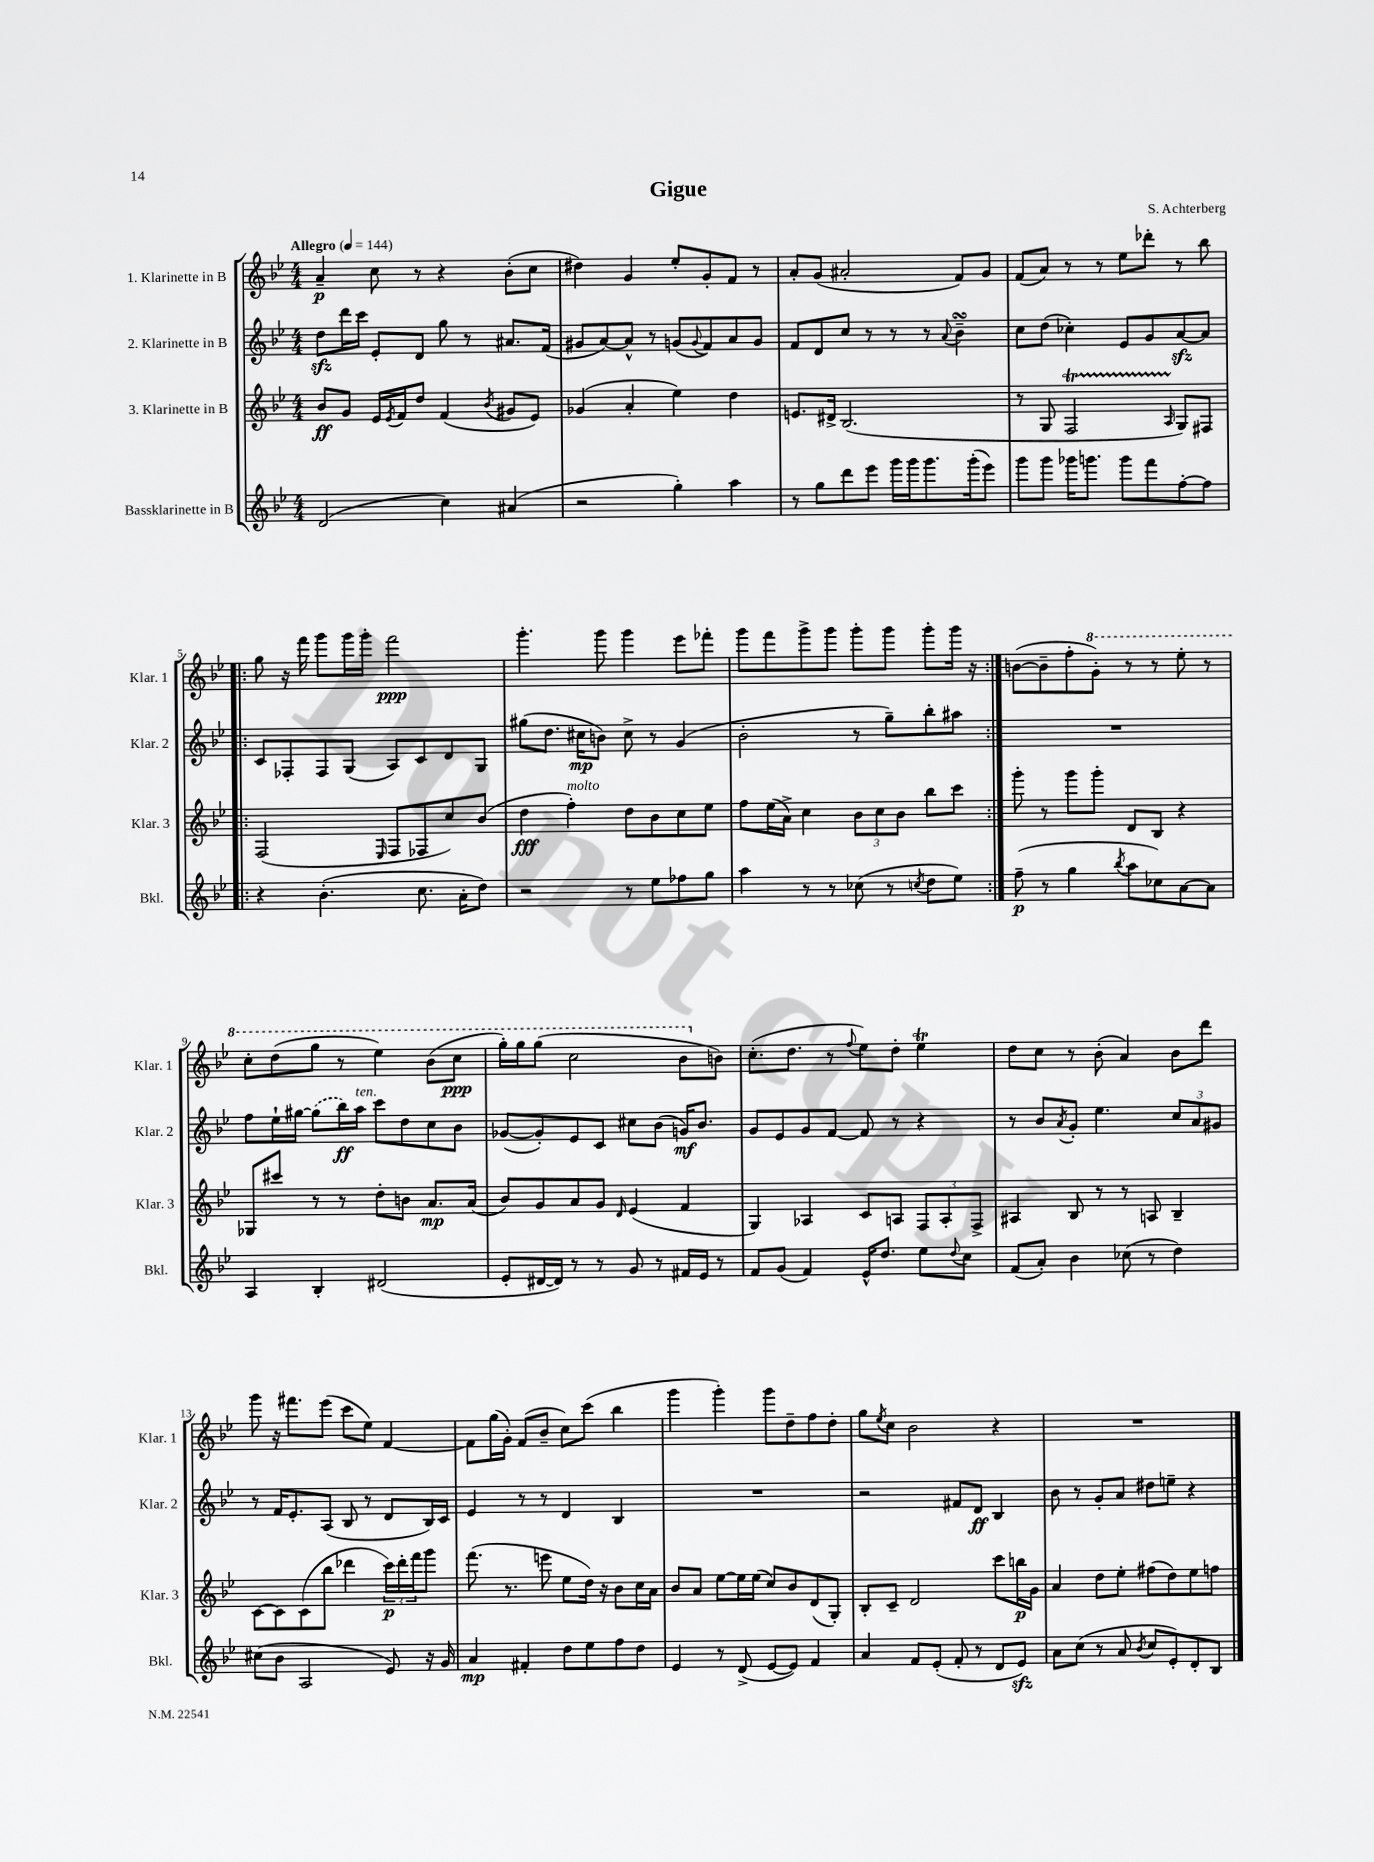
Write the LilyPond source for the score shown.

\header { title = "Gigue" composer = "S. Achterberg" }
<<
\new StaffGroup <<
\new Staff = "s0" \with { instrumentName = "1. Klarinette in B" shortInstrumentName = "Klar. 1" } {
    \clef treble \key bes \major \numericTimeSignature \time 4/4 \tempo "Allegro" 4 = 144
    a'4--\p c''8 r8 r4 bes'8-.( c''8 |
    dis''4) g'4 ees''8-. g'8-. f'8 r8 |
    a'8-. g'8( ais'2-. f'8) g'8 |
    f'8( a'8) r8 r8 ees''8 des'''8-. r8 bes''8 |
    \repeat volta 2 { g''8 r16 f'''16 g'''8 g'''16 g'''16-. f'''2\ppp |
    g'''4.-. g'''8 g'''4 ees'''8 fes'''8-. |
    g'''8 f'''8 g'''8-> g'''8 g'''8-. g'''8 g'''8-. g'''16 r16 | }
    b'8~( b'8-- f''8-. \ottava #1 g''8-.) r8 r8 ees'''8-. r8 |
    c'''8-. d'''8( g'''8 r8 ees'''4) bes''8( c'''8\ppp |
    g'''16-.) g'''16 g'''8( c'''2 bes''8 \ottava #0 b'8) |
    c''8.-.( d''8. r8 \appoggiatura { f''8 } ees''8) d''8-. ees''4\trill |
    d''8 c''8 r8 bes'8-.( a'4) bes'8 d'''8 |
    g'''8 r16 fis'''8. ees'''8( c'''8 ees''8) f'4~ |
    f'8 g''16( g'16-.) f'8( bes'8-- c''8) c'''8( bes''4 |
    g'''4 g'''4-.) g'''8 d''8-- f''8 d''8-. |
    g''8 \acciaccatura { ees''8 } c''8 bes'2 r4 |
    R1 \bar "|." |
}
\new Staff = "s1" \with { instrumentName = "2. Klarinette in B" shortInstrumentName = "Klar. 2" } {
    \clef treble \key bes \major \numericTimeSignature \time 4/4
    d''8\sfz d'''16 c'''16 ees'8-. d'8 g''8 r8 ais'8. f'16( |
    gis'8 a'8~) a'8-^ r8 g'8( \appoggiatura { g'8 } f'8) a'8 g'8 |
    f'8 d'8 c''8 r8 r8 r8 \appoggiatura { a'8 } bes'4--\turn |
    c''8 d''8( ces''4-.) ees'8 g'8 a'8~\sfz a'8 |
    \repeat volta 2 { c'8 fes8-. fes8 g8( a8) c'8 d'8 g8 |
    gis''8( d''8. cis''16\mp b'8) cis''8-> r8 g'4( |
    bes'2-. r8 g''8--) bes''8-. ais''8 | }
    R1 |
    f''8 ees''16-! gis''16~ \once \slurDashed gis''8( bes''16\ff) a''16^\markup { \italic "ten." } c'''8 d''8 c''8 bes'8 |
    ges'8~( ges'8-.) ees'8 c'8 cis''8 bes'8( g'16\mf) bes'8. |
    g'8 ees'8 g'8 f'8~ f'8 r8 r4 |
    r8 bes'8 \acciaccatura { a'8 } g'8-. ees''4. \tuplet 3/2 { c''8 a'8 gis'8 } |
    r8 f'16 ees'8.-. a8( bes8 r8 d'8 bes16) c'16 |
    ees'4 r8 r8 d'4 bes4 |
    R1 |
    r2 fis'8 d'8\ff bes4 |
    bes'8 r8 g'8-. a'8 dis''8 e''8-- r4 \bar "|." |
}
\new Staff = "s2" \with { instrumentName = "3. Klarinette in B" shortInstrumentName = "Klar. 3" } {
    \clef treble \key bes \major \numericTimeSignature \time 4/4
    bes'8\ff g'8 ees'16 \acciaccatura { ees'8 } f'16 d''8 f'4( \acciaccatura { bes'8 } gis'8 ees'8) |
    ges'4( a'4-. ees''4) d''4 |
    e'8. dis'16-> bes2.( |
    r8 g8 f2\startTrillSpan \grace { a16 } g8\stopTrillSpan) fis8 |
    \repeat volta 2 { f2( \grace { ees16 } f8 fes8 c''8) bes'8( |
    d''4\fff f''4-.^\markup { \italic "molto" }) d''8 bes'8 c''8 ees''8 |
    f''8 ees''16( a'16->) c''4 \tuplet 3/2 { bes'8 c''8 bes'8 } bes''8 c'''8 | }
    g'''8-. r8 g'''8 g'''8-. d'8 bes8 r4 |
    ges8 cis'''8 r8 r8 d''8-. b'8 a'8.\mp a'16( |
    bes'8) g'8 a'8 g'8 \grace { d'16 } ees'4( f'4 |
    g4) aes4 c'8 a8 \tuplet 3/2 { f8 a8-. f8-> } |
    ais4 bes8 r8 r8 a8 bes4-- |
    c'8~ c'8 c'8( bes''8 des'''4 \tuplet 3/2 { c'''16\p) des'''16-. f'''16 } g'''8 |
    f'''8.( r8. e'''8 ees''8 d''16) r16 bes'8 c''16 a'16 |
    bes'8 a'8 ees''8~ ees''16 ees''16( c''8) bes'8 d'8( g8-.) |
    bes8-. c'8-- d'2 c'''8 b''16\p g'16 |
    a'4 d''8 ees''8-. fis''8( d''8) ees''8 f''8 \bar "|." |
}
\new Staff = "s3" \with { instrumentName = "Bassklarinette in B" shortInstrumentName = "Bkl." } {
    \clef treble \key bes \major \numericTimeSignature \time 4/4
    d'2( c''4) ais'4( |
    r2 g''4-.) a''4 |
    r8 g''8 d'''8 ees'''8 g'''16 g'''16 g'''8. g'''16-.( ees'''8) |
    g'''8 g'''8 ges'''16 g'''8. g'''8 f'''8 f''8~-. f''8 |
    \repeat volta 2 { r4 bes'4.-.( c''8. a'16-. d''8) |
    r2 r8 ees''8 fes''8 g''8 |
    a''4 r8 r8 ces''8( r8 \acciaccatura { c''8 } d''8 ees''8) | }
    f''8--\p( r8 g''4 \acciaccatura { bes''8 } a''8 ces''8) a'8~ a'8 |
    a4 bes4-. dis'2( |
    ees'8-. dis'16~ dis'16) r8 r8 g'8 r8 fis'16 ees'16 r8 |
    f'8 g'8( f'4) ees'16-^ d''8. ees''8 \appoggiatura { d''8 } c''8 |
    f'8( a'8-.) bes'4 ces''8( r8 d''4) |
    cis''8( bes'8 a2 ees'8) r16 g'16 |
    a'4\mp fis'4-. d''8 ees''8 f''8 d''8 |
    ees'4 r8 d'8->( ees'8~ ees'8) f'4 |
    a'4 f'8 ees'8-.( f'8-. r8 d'8 ees'8\sfz) |
    a'8 c''8( r8 a'8 \acciaccatura { bes'8 } c''8 ees'8-.) d'8-. bes8 \bar "|." |
}
>>
>>
